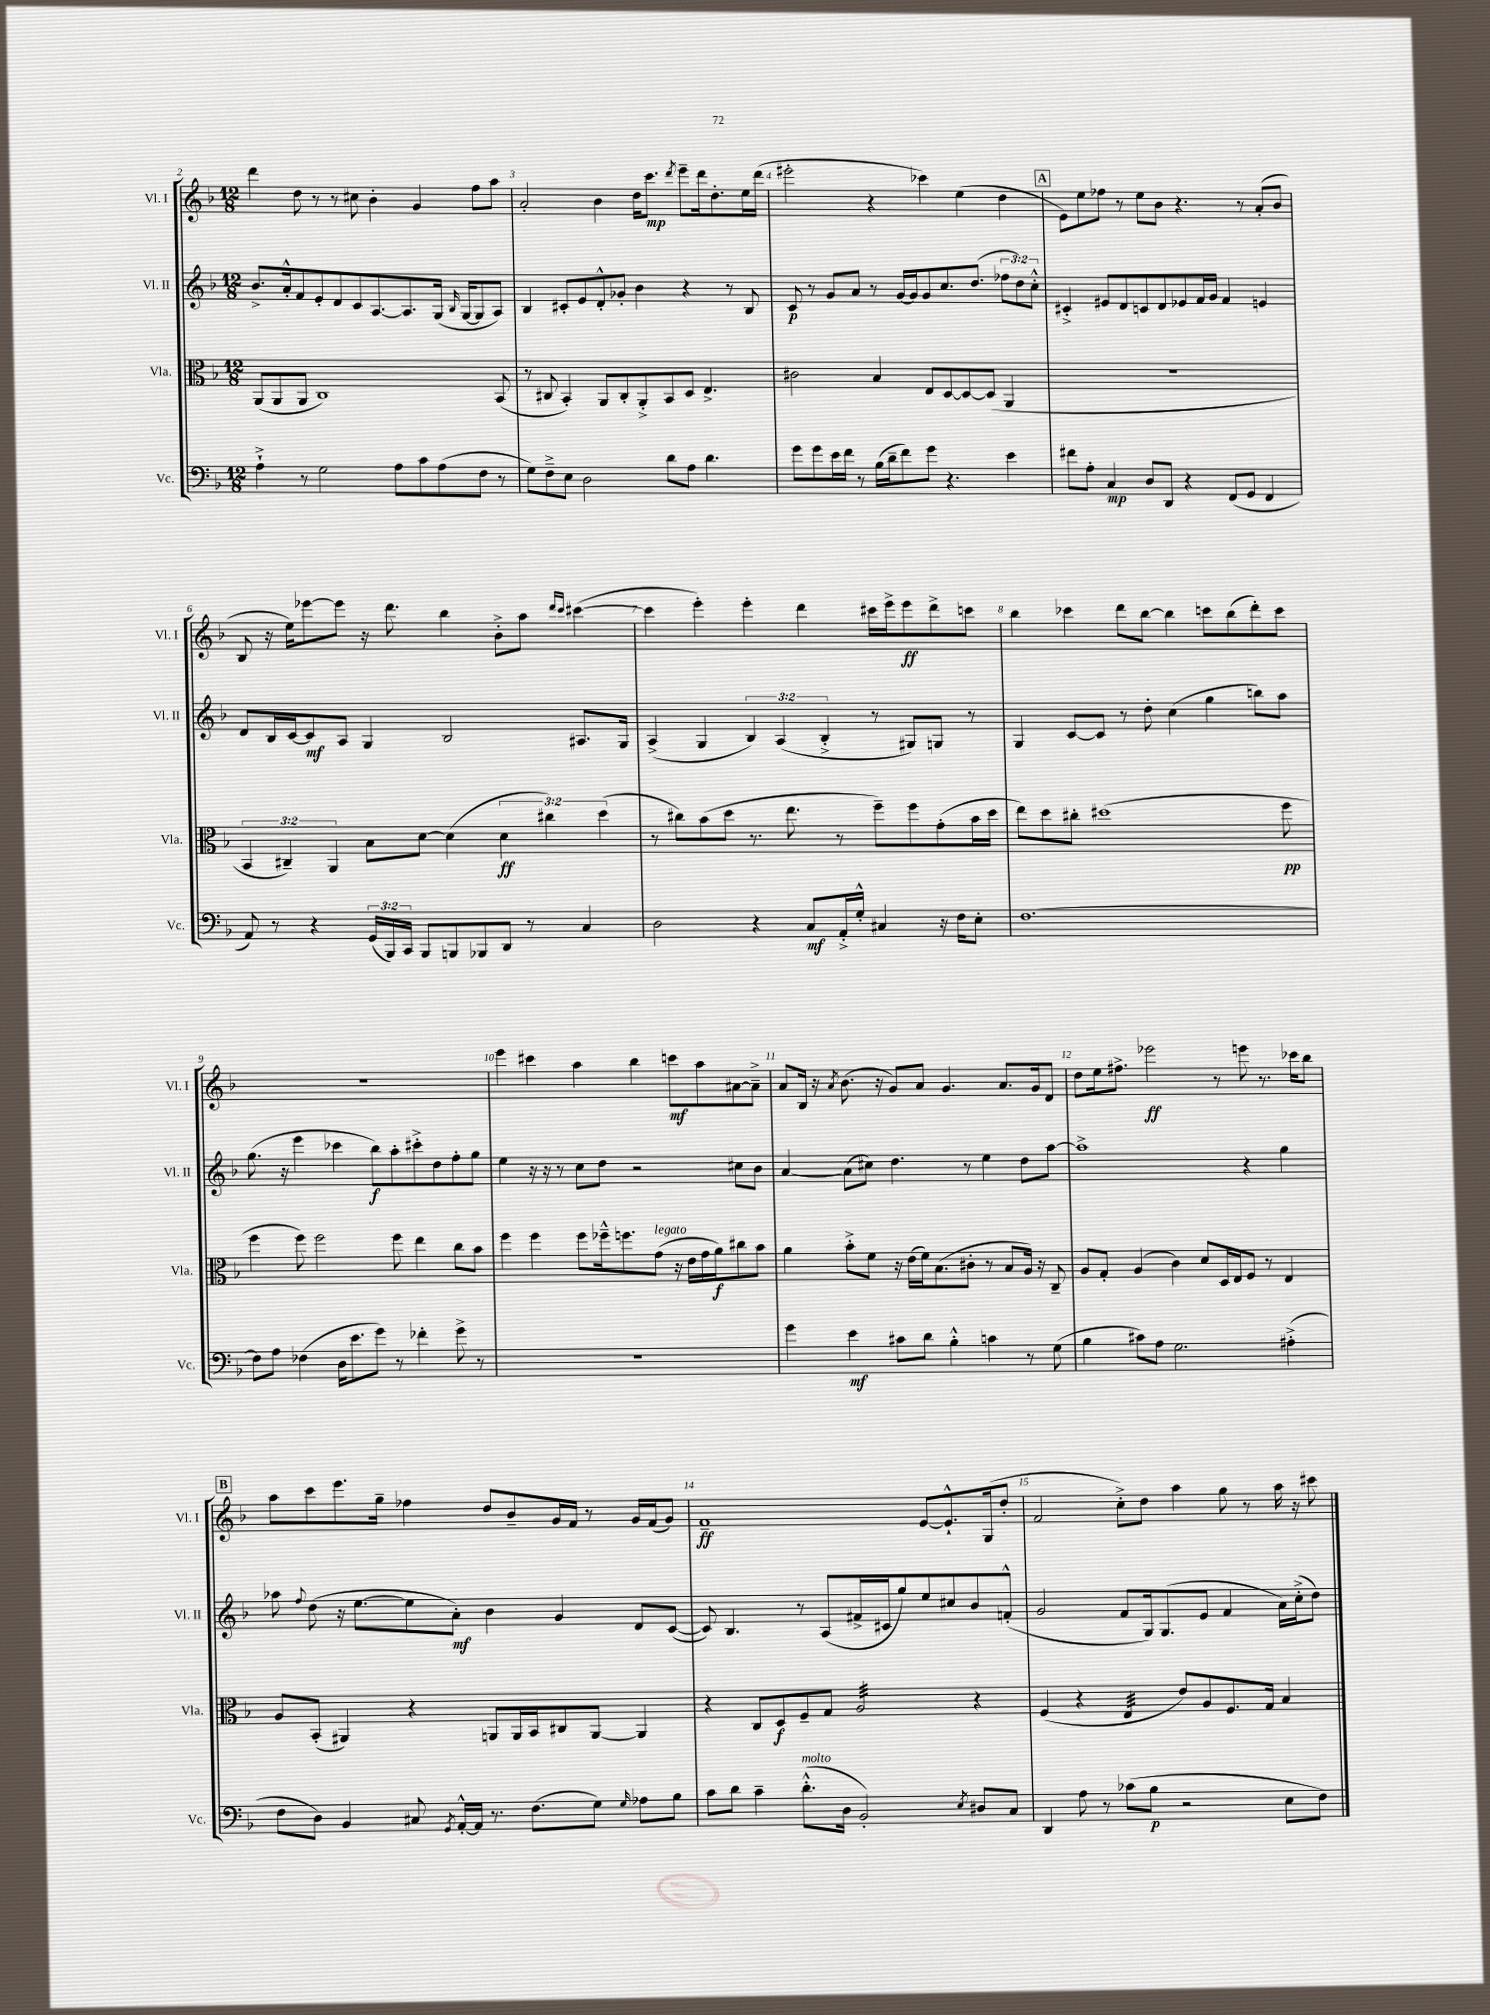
<<
\new StaffGroup <<
\new Staff = "s0" \with { instrumentName = "Vl. I" shortInstrumentName = "Vl. I" } {
    \clef treble \key f \major \numericTimeSignature \time 12/8
    \autoBeamOff d'''4 d''8 r8 r8 cis''8 bes'4-. g'4 f''8[ a''8] |
    a'2-. bes'4 d''16[ c'''8.]\mp \acciaccatura { d'''8 } e'''8[-- d'''16 d''8.-. e''16 d'''16]( |
    eis'''2-. r4 ces'''4) e''4( d''4 |
    \mark \markup { \box "A" } e'8[) e''8 fes''8] r8 e''8[ bes'8] r4. r8 a'8[-.( bes'8] |
    bes8 r16 e''16[) ees'''8~ ees'''8] r16 d'''8. bes''4 bes'8[-.-> a''8] \grace { d'''16[ c'''16] } cis'''4~( |
    cis'''4 e'''4-.) e'''4-. d'''4 cis'''16[ e'''16-> e'''8\ff d'''8-> c'''8] |
    bes''4 ces'''4 d'''8[ bes''8]~ bes''4 c'''8[ bes''8( d'''8-.) c'''8] |
    R1. |
    e'''4 cis'''4 a''4 bes''4 c'''8[\mf a''8 ais'8~ ais'8]---> |
    a'8[ bes16] r16 \acciaccatura { a'8 } bes'8.( r16 g'8[) a'8] g'4. a'8.[ g'16 d'8] |
    d''8[ e''16 fis''8.]-> ees'''2\ff r8 e'''8 r8. ces'''16[ bes''8] |
    \mark \markup { \box "B" } a''8[ c'''8 e'''8. g''16]-- fes''4 d''8[ bes'8-- g'16 f'16] r8 g'16[ f'16( g'8]) |
    f'1--\ff e'8[~ e'8.-!-^ g16( d''8]-. |
    f'2 c''8[-.->) d''8] a''4 g''8 r8 a''16 r16 cis'''8 \bar "|." |
}
\new Staff = "s1" \with { instrumentName = "Vl. II" shortInstrumentName = "Vl. II" } {
    \clef treble \key f \major \numericTimeSignature \time 12/8 \override Staff.TupletNumber.text = #tuplet-number::calc-fraction-text
    \autoBeamOff bes'8.[-> a'16-.-^ f'8 e'8-. d'8 c'8 a8.~ a8. g16]( \grace { bes16 } g16[~ g8 a8]) |
    bes4 cis'8[-. e'8 d'8-.-^ ges'8]-. bes'4 r4 r8 bes8 |
    c'8\p r8 g'8[ a'8] r8 g'16[~ g'16 g'8 c''8. d''8.]( \tuplet 3/2 { fes''8[ d''8) c''8]-.-^ } |
    \mark \markup { \box "A" } cis'4-.-> eis'8[ d'8 c'8 d'8 ees'8 f'16 g'16] f'4 e'4 |
    d'8[ bes16 c'16~ c'8\mf a8] g4 bes2 ais8.[ g16] |
    a4->( g4 \tuplet 3/2 { bes4) a4( bes4-.-> } r8 gis8[) g8] r8 |
    g4 c'8[~ c'8] r8 d''8-. c''4( g''4 b''8[) a''8] |
    g''8.( r16 e'''4 ces'''4 bes''8[\f) a''8-. cis'''8-.-> d''8 f''8-. g''8] |
    e''4 r16 r16 r8 c''8[ d''8] r2 cis''8[ bes'8] |
    a'4~ a'8[( cis''8]) d''4. r8 e''4 d''8[ a''8]~ |
    a''1-> r4 g''4 |
    \mark \markup { \box "B" } aes''8 \appoggiatura { f''8 } d''8( r16 e''8.[~ e''8 a'8]-.\mf) bes'4 g'4 d'8[ c'8]~( |
    c'8) bes4. r8 a8[( fis'16-> cis'16 g''8) e''8 cis''8 bes'8 f'8]-.-^( |
    g'2 f'8[ g16) g8.( e'8] f'4 a'16[) c''16-.->( d''8]) \bar "|." |
}
\new Staff = "s2" \with { instrumentName = "Vla." shortInstrumentName = "Vla." } {
    \clef alto \key f \major \numericTimeSignature \time 12/8 \override Staff.TupletNumber.text = #tuplet-number::calc-fraction-text
    \autoBeamOff a,8[( a,8 a,8] c1) bes,8( |
    r8 cis8 bes,4-.) a,8[ cis8-. a,8-.-> bes,8 d8] e4.-> |
    cis'2 bes4 e8[ d8~ d8~ d8]( a,4 |
    \mark \markup { \box "A" } R1. |
    \tuplet 3/2 { bes,4 cis4--) a,4 } bes8[ d'8]~ d'4( \tuplet 3/2 { d'4\ff cis''4) d''4( } |
    r8 cis''8[) bes'8( d''8] r8. e''8. r8 f''8[--) f''8 g'8-.( bes'16 d''16] |
    e''8[) d''8 cis''8]-. dis''1( f''8\pp |
    f''4 f''8) f''2 f''8 e''4 c''8[ bes'8] |
    f''4 f''4 f''8[ fes''16---^ f''8. g'8]^\markup { \italic "legato" }( r16 e'16[ g'16 a'16\f) cis''8 bes'8] |
    a'4 bes'8[-.-> f'8] r16 e'16[( f'16) bes8.( cis'8]-. r8 bes8[ a16]) r16 c8-- |
    a8[ g8]-. a4( c'4) d'8[ d16 e16 f8] r8 e4 |
    \mark \markup { \box "B" } a8[ bes,8]-.( ais,4) r4 a,8[ a,16 bes,16 cis8 a,8]~ a,4 |
    r4 c8[ d8\f f8-- g8] a2:32 r4 |
    f4( r4 e4:32 e'8[) a8 f8. g16] bes4 \bar "|." |
}
\new Staff = "s3" \with { instrumentName = "Vc." shortInstrumentName = "Vc." } {
    \clef bass \key f \major \numericTimeSignature \time 12/8 \override Staff.TupletNumber.text = #tuplet-number::calc-fraction-text
    \autoBeamOff a4-!-> r8 g2 a8[ c'8 a8( f8] r8 |
    g8[) f8---> e8] d2 d'8[ a8] d'4. |
    g'8[ g'8 e'16 f'16] r8 bes16[( d'16-- f'8) g'8] r4. e'4 |
    \mark \markup { \box "A" } fis'8[ a8]-. c4\mp d8[ d,8] r4 f,8[( g,8] f,4 |
    a,8) r8 r4 \tuplet 3/2 { g,16[( bes,,16) c,16] } bes,,8[ b,,8 bes,,8 d,8] r8 c4 |
    d2 r4 c8[\mf a,16-.-> g16]-.-^ cis4 r16 f16[ e8]-. |
    f1.~ |
    f8[ a8] fes4( d16[ e'8. g'8]) r8 fes'4-. g'8-> r8 |
    R1. |
    g'4 e'4\mf cis'8[ d'8] bes4-.-^ c'4 r8 g8( |
    bes4 cis'8[) a8] g2. ais4-.->( |
    \mark \markup { \box "B" } f8[ d8]) bes,4 cis8 \acciaccatura { g,8 } a,16[~-.-^ a,16] r8. f8.[( g8]) \grace { g16 } aes8[ bes8] |
    c'8[ d'8] c'4-- d'8.[-.-^^\markup { \italic "molto" }( d16] bes,2-.) \acciaccatura { e8 } dis8[ c8] |
    d,4 a8 r8 ces'8[( bes8]\p r2 e8[ f8]) \bar "|." |
}
>>
>>
\layout { \context { \Score currentBarNumber = #2 \override BarNumber.break-visibility = ##(#f #t #t) barNumberVisibility = #all-bar-numbers-visible } }
